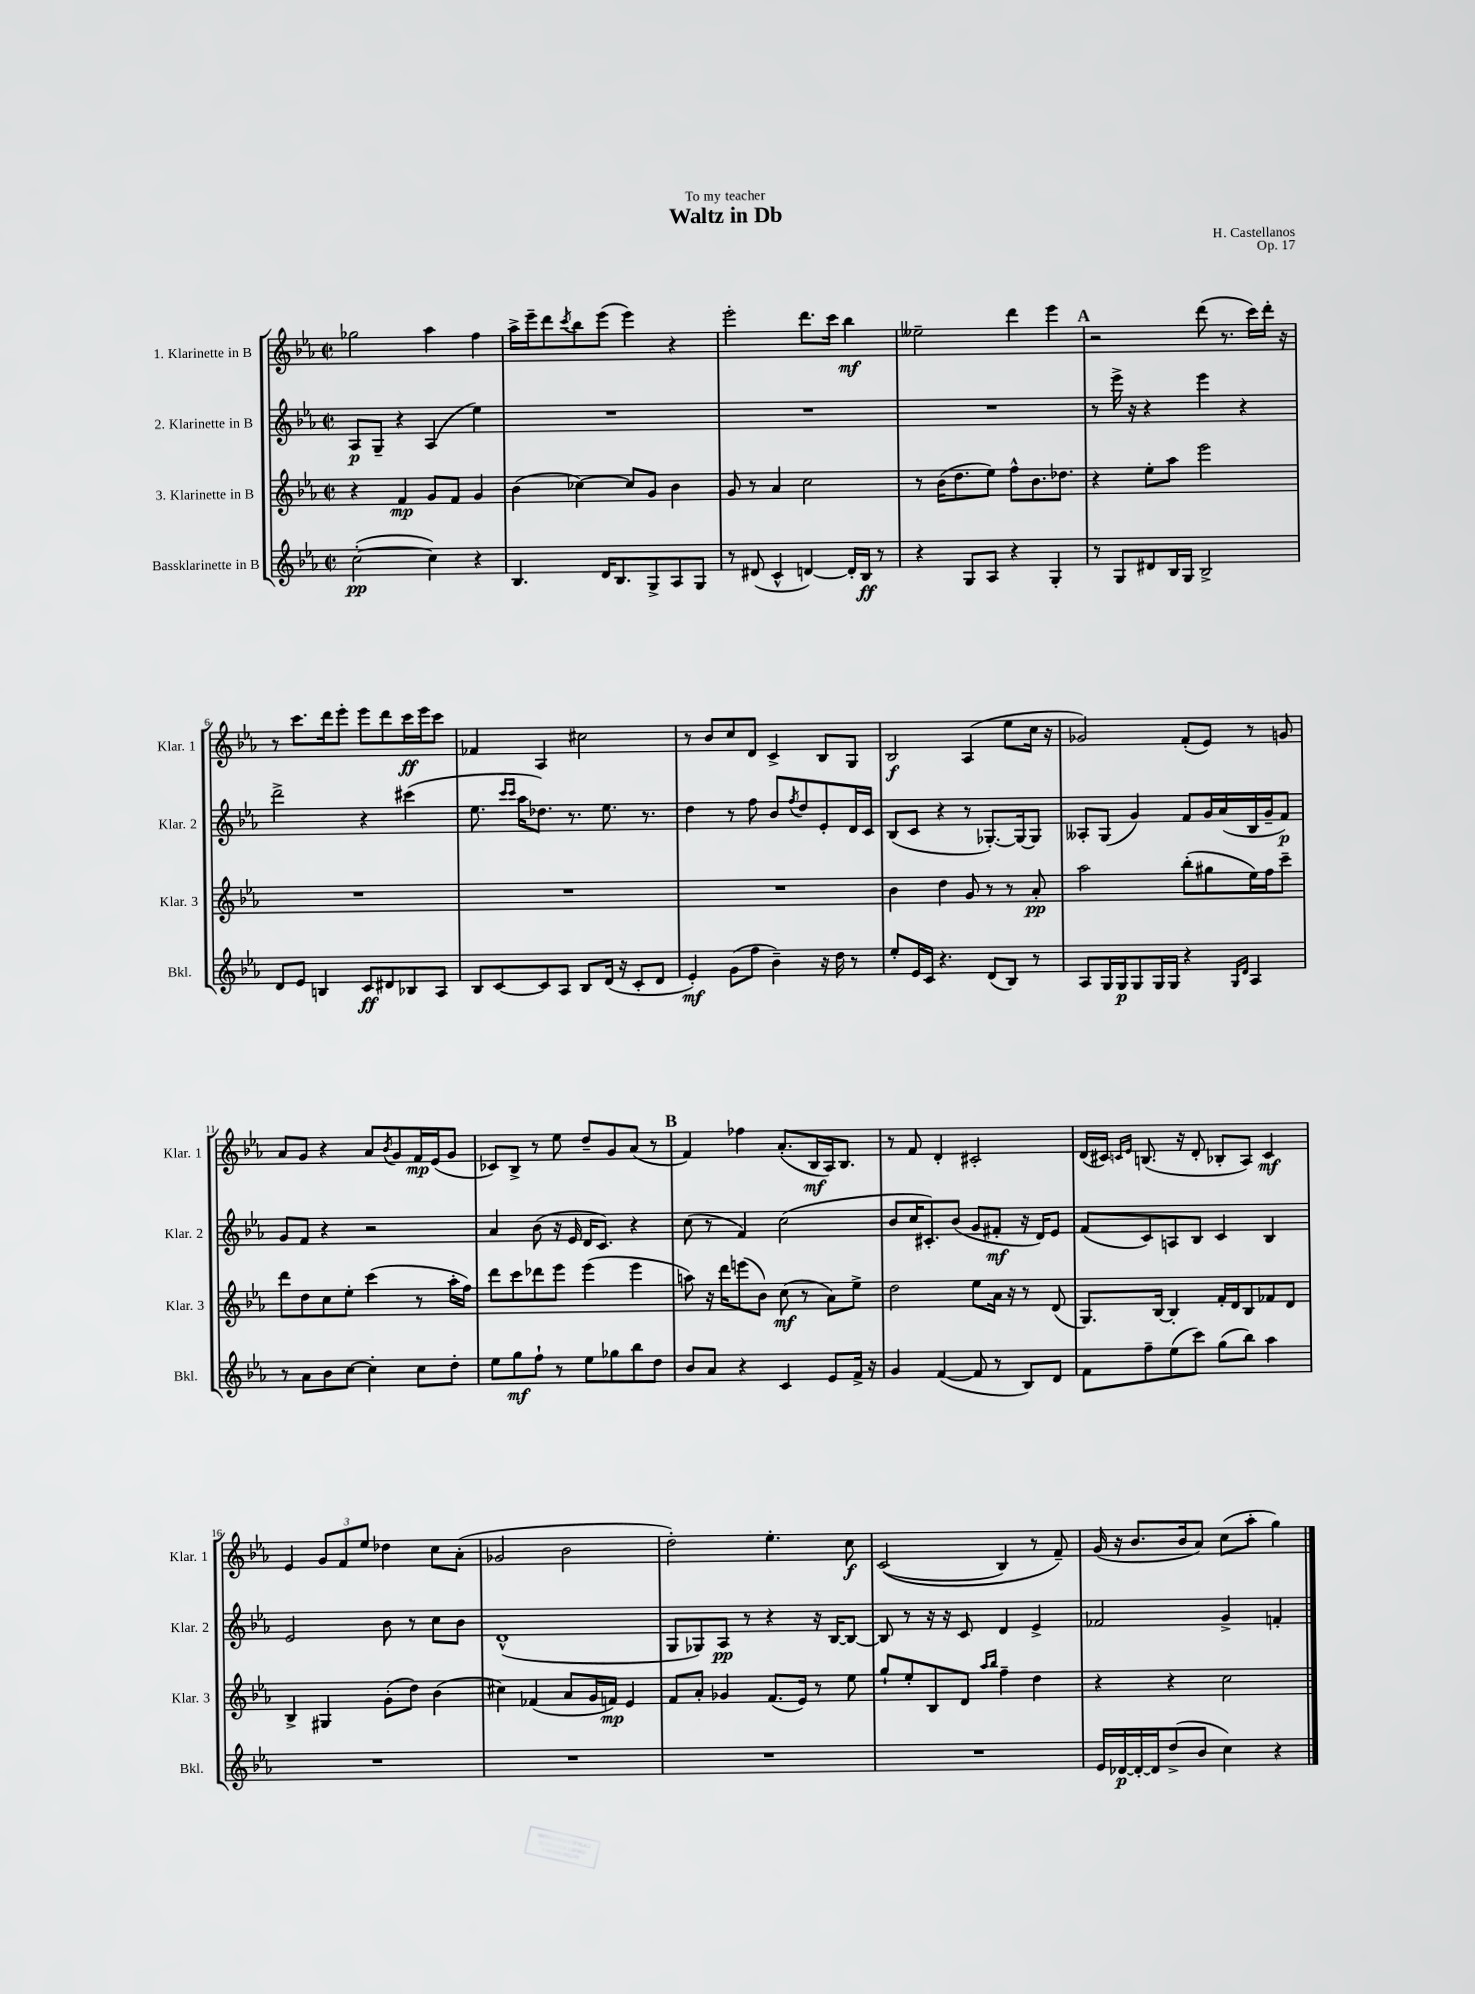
\header { title = "Waltz in Db" composer = "H. Castellanos" dedication = "To my teacher" opus = "Op. 17" }
<<
\new StaffGroup <<
\new Staff = "s0" \with { instrumentName = "1. Klarinette in B" shortInstrumentName = "Klar. 1" } {
    \clef treble \key ees \major \defaultTimeSignature \time 2/2
    ges''2 aes''4 f''4 |
    aes''16-> ees'''16-- d'''8 \acciaccatura { c'''8 } bes''8 ees'''8( ees'''4) r4 |
    ees'''2-. d'''8. c'''16 bes''4\mf |
    eeses''2-- d'''4 ees'''4 |
    \mark \markup { \bold "A" } r2 d'''8( r8. c'''16) d'''16-. r16 |
    r8 c'''8. d'''16 ees'''8-. ees'''8 d'''8 c'''16\ff ees'''16 c'''8 |
    fes'4 aes4 cis''2 |
    r8 bes'8 c''8 d'8 c'4-> bes8 g8 |
    bes2\f aes4( ees''8 c''16 r16 |
    ges'2) f'8-.( ees'8) r8 g'8 |
    aes'8 g'8 r4 aes'8 \acciaccatura { bes'8 } g'8 f'16\mp ees'16( g'8 |
    ces'8) bes8-> r8 ees''8 d''8-- g'8 aes'8( r8 |
    \mark \markup { \bold "B" } f'4) fes''4 aes'8.-.( bes16\mf aes16) bes8. |
    r8 f'8 d'4-. cis'2-. |
    d'16( cis'16) \grace { c'16 ees'16 } b8.( r16 d'8-. bes8-. aes8) c'4\mf |
    ees'4 \tuplet 3/2 { g'8 f'8 ees''8 } des''4 c''8 aes'8-.( |
    ges'2 bes'2 |
    d''2-.) ees''4.-. c''8\f |
    c'2(\( bes4) r8 f'8--\) |
    g'16( r16 bes'8. bes'16 aes'8) c''8( aes''8-. g''4) \bar "|." |
}
\new Staff = "s1" \with { instrumentName = "2. Klarinette in B" shortInstrumentName = "Klar. 2" } {
    \clef treble \key ees \major \defaultTimeSignature \time 2/2
    aes8\p g8-- r4 aes4( ees''4) |
    R1 |
    R1 |
    R1 |
    \mark \markup { \bold "A" } r8 ees'''16-> r16 r4 ees'''4 r4 |
    d'''2-> r4 cis'''4( |
    ees''8. \grace { c'''16 c'''16 } aes''16 des''8.) r8. ees''8. r8. |
    d''4 r8 f''8 bes'8 \acciaccatura { f''8 } d''8 ees'8-. d'16 c'16 |
    bes8( c'8 r4 r8 ges8.~-.) ges16~ ges8 |
    aeses8-. g8( g'4) f'8 g'16 aes'16( bes16 g'16-- f'8\p) |
    g'8 f'8 r4 r2 |
    aes'4 bes'8( r16 ees'16 d'16 c'8.) r4 |
    \mark \markup { \bold "B" } c''8( r8 f'4) c''2( |
    bes'8 c''16 cis'8.-.) bes'8( g'8 fis'8-.\mf r16 d'16) ees'8 |
    f'8( c'8) a8 bes8 c'4 bes4 |
    ees'2 bes'8 r8 c''8 bes'8 |
    d'1-^( |
    g8 ges8) aes8\pp r8 r4 r16 bes16~ bes8~ |
    bes8 r8 r16 r16 c'8 d'4 ees'4-> |
    fes'2 g'4-> f'4-. \bar "|." |
}
\new Staff = "s2" \with { instrumentName = "3. Klarinette in B" shortInstrumentName = "Klar. 3" } {
    \clef treble \key ees \major \defaultTimeSignature \time 2/2
    r4 f'4\mp g'8 f'8 g'4 |
    bes'4( ces''4~) ces''8 g'8 bes'4 |
    g'8 r8 aes'4 c''2 |
    r8 bes'16( d''8. ees''8) f''8-^ bes'8. des''8. |
    \mark \markup { \bold "A" } r4 ees''8-. aes''8 ees'''2 |
    R1 |
    R1 |
    R1 |
    bes'4 d''4 g'8 r8 r8 aes'8-.\pp |
    aes''2 bes''8-.( gis''8 ees''16) f''16 c'''8-- |
    d'''8 d''8 c''8 ees''8-. c'''4( r8 aes''16-. f''16) |
    d'''8 c'''8 des'''8 ees'''8 ees'''4( ees'''4 |
    \mark \markup { \bold "B" } a''8) r16 d'''16 e'''8( bes'8) c''8\mf( r8 aes'8) ees''8-> |
    d''2 ees''8 aes'16 r16 r8 d'8( |
    g8.) bes16~ bes4-. f'16-. d'16 bes8 fes'8 d'8 |
    bes4-> gis4 g'8-.( d''8) bes'4( |
    cis''4) fes'4( aes'8 g'16 f'16\mp) ees'4 |
    f'8 aes'8-. ges'4 f'8.( ees'16) r8 ees''8 |
    g''8-! ees''8-. bes8 d'8 \grace { aes''16 bes''16 } f''4-- d''4 |
    r4 r4 c''2 \bar "|." |
}
\new Staff = "s3" \with { instrumentName = "Bassklarinette in B" shortInstrumentName = "Bkl." } {
    \clef treble \key ees \major \defaultTimeSignature \time 2/2
    c''2~-.\pp( c''4) r4 |
    bes4. d'16 bes8. g8-> aes8 g8 |
    r8 dis'8( c'4-^ d'4~) d'16-. bes16\ff r8 |
    r4 g8 aes8 r4 g4-. |
    \mark \markup { \bold "A" } r8 g8 dis'8 bes16 g16 bes2-> |
    d'8 ees'8 b4 c'8\ff dis'8 bes8 aes8 |
    bes8 c'8~ c'8 aes8 bes8 d'16( r16 c'8-. d'8 |
    ees'4-.\mf) g'8( f''8 bes'4--) r16 d''16 r8 |
    ees''8-. ees'16 c'16 r4. d'8( bes8) r8 |
    aes8 g16 g16\p g8 g16 g16 r4 \grace { g16 d'16 } aes4 |
    r8 aes'8 bes'8 c''8~ c''4-. c''8 d''8-. |
    ees''8 g''8\mf f''8-! r8 ees''8 ges''8 bes''8 d''8 |
    \mark \markup { \bold "B" } bes'8 aes'8 r4 c'4 ees'8 f'16-> r16 |
    g'4 f'4~( f'8 r8 bes8) d'8 |
    f'8 f''8-- ees''8( c'''8) g''8( bes''8) aes''4 |
    R1 |
    R1 |
    R1 |
    R1 |
    ees'16 des'16~\p des'16~-. des'16 d''8->( bes'8 c''4) r4 \bar "|." |
}
>>
>>
